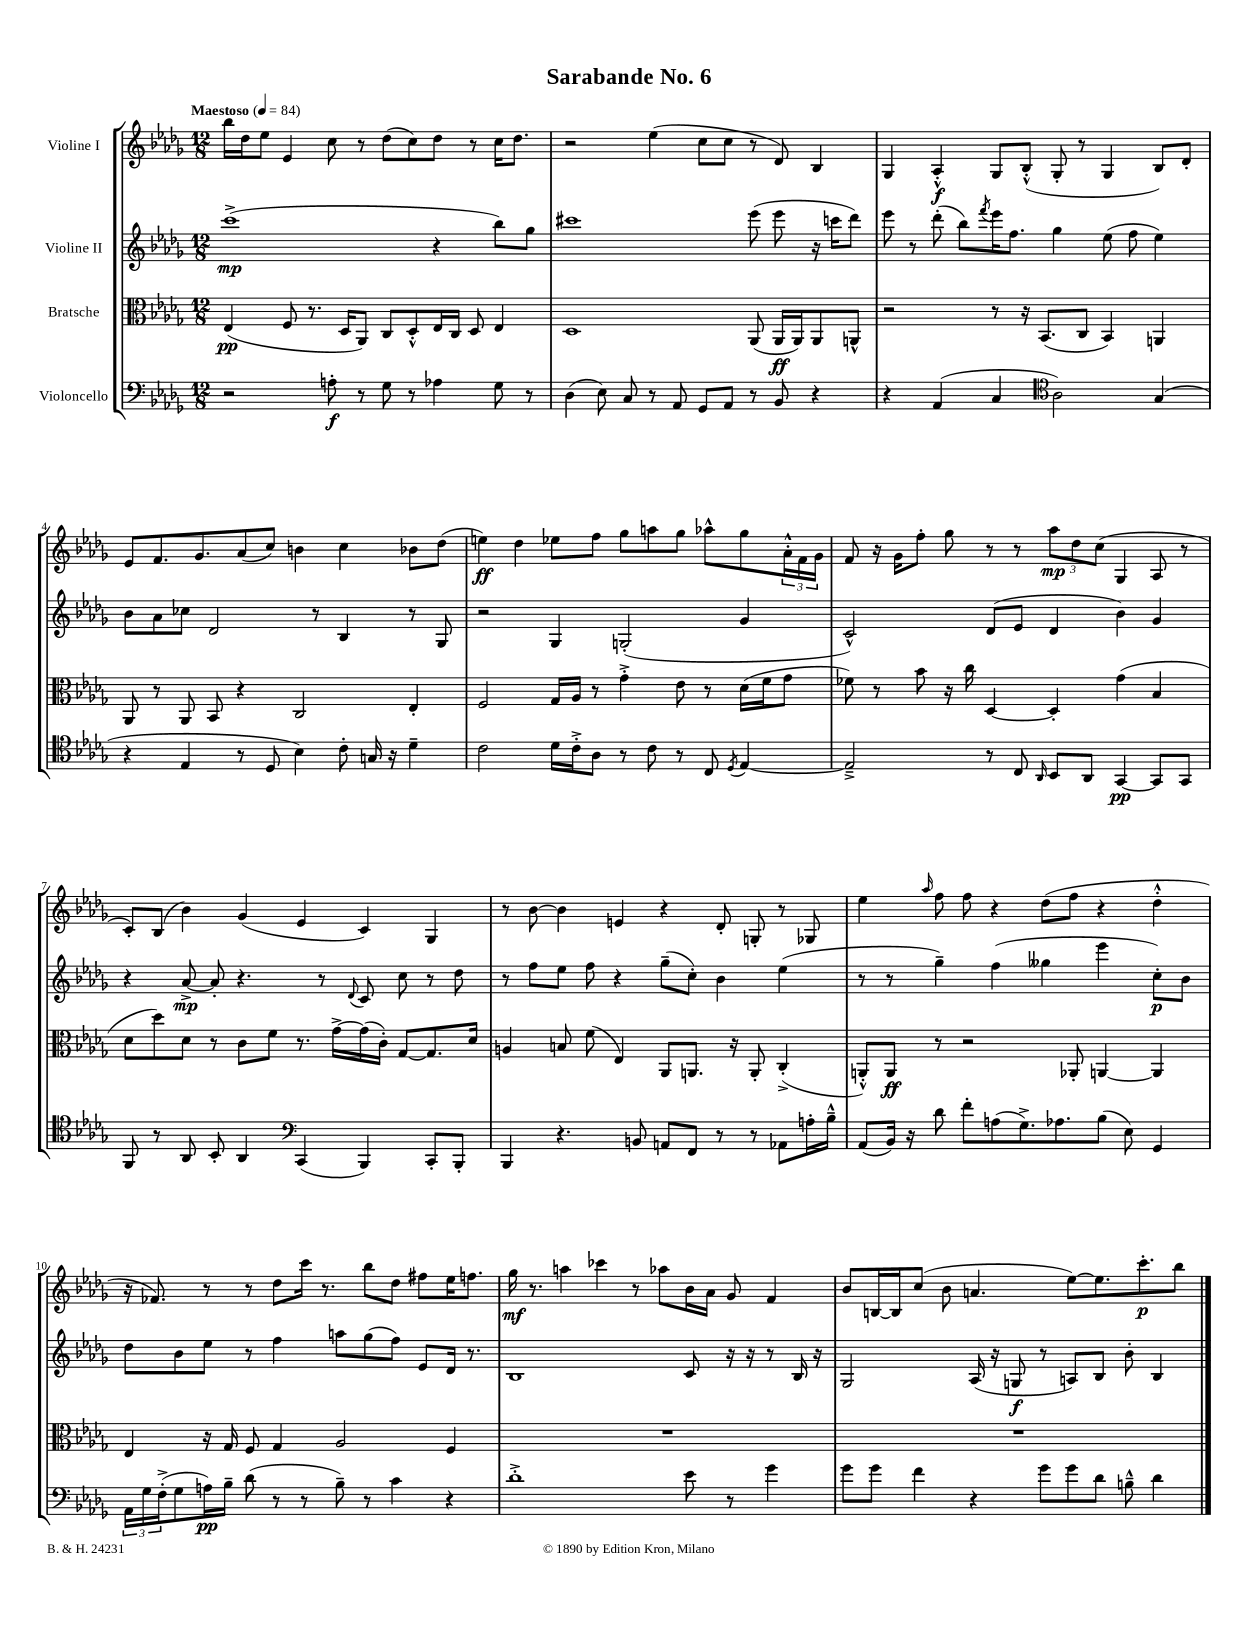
\header { title = "Sarabande No. 6" }
<<
\new StaffGroup <<
\new Staff = "s0" \with { instrumentName = "Violine I" } {
    \clef treble \key des \major \numericTimeSignature \time 12/8 \tempo "Maestoso" 4 = 84
    bes''16 des''16 ees''8 ees'4 c''8 r8 des''8( c''8) des''8 r8 c''16 des''8. |
    r2 ees''4( c''8 c''8 r8 des'8) bes4 |
    ges4 aes4-.-^\f ges8 bes8-.-^( ges8-. r8 ges4 bes8) des'8-. |
    ees'8 f'8. ges'8. aes'8( c''8) b'4 c''4 bes'8 des''8( |
    e''4\ff) des''4 ees''8 f''8 ges''8 a''8 ges''8 aes''8-^ ges''8 \tuplet 3/2 { aes'16-.-^ f'16 ges'16 } |
    f'8 r16 ges'16 f''8-. ges''8 r8 r8 \tuplet 3/2 { aes''8\mp des''8 c''8( } ges4 aes8 r8 |
    c'8-.) bes8( bes'4) ges'4( ees'4 c'4) ges4 |
    r8 bes'8~ bes'4 e'4 r4 des'8-. g8-. r8 ges8 |
    ees''4 \grace { aes''16 } f''8 f''8 r4 des''8( f''8 r4 des''4-.-^ |
    r16 fes'8.) r8 r8 des''8 c'''16 r8. bes''8 des''8 fis''8 ees''16 f''8. |
    ges''16\mf r8. a''4 ces'''4 r8 aes''8 bes'16 aes'16 ges'8 f'4 |
    bes'8 b16~ b16 c''8( bes'8 a'4. ees''8~) ees''8. c'''8.-.\p bes''8 \bar "|." |
}
\new Staff = "s1" \with { instrumentName = "Violine II" } {
    \clef treble \key des \major \numericTimeSignature \time 12/8
    c'''1->\mp( r4 bes''8) ges''8 |
    cis'''1 ees'''8( ees'''8 r16 c'''16 des'''8) |
    ees'''8 r8 des'''8-.( bes''8) \acciaccatura { f'''8 } ees'''16 f''8. ges''4 ees''8( f''8 ees''4) |
    bes'8 aes'8 ces''8 des'2 r8 bes4 r8 ges8 |
    r2 ges4 g2-.( ges'4 |
    c'2-^) des'8( ees'8 des'4 bes'4) ges'4 |
    r4 aes'8~->\mp aes'8-. r4. r8 \appoggiatura { des'8 } c'8 c''8 r8 des''8 |
    r8 f''8 ees''8 f''8 r4 ges''8--( c''8-.) bes'4 ees''4( |
    r8 r8 ges''4--) f''4( geses''4 ees'''4 c''8-.\p) bes'8 |
    des''8 bes'8 ees''8 r8 f''4 a''8 ges''8( f''8) ees'8 des'16 r8. |
    bes1 c'8 r16 r16 r8 bes16 r16 |
    ges2 aes16( r16 g8\f r8 a8) bes8 bes'8-. bes4 \bar "|." |
}
\new Staff = "s2" \with { instrumentName = "Bratsche" } {
    \clef alto \key des \major \numericTimeSignature \time 12/8
    ees4\pp( f8 r8. des16 aes,8) c8 des8-.-^ ees16 c16 des8 ees4 |
    des1 aes,8( aes,16\ff aes,16) aes,8 a,8-^ |
    r2 r8 r16 bes,8.( c8 bes,4) a,4 |
    aes,8 r8 aes,8 bes,8 r4 c2 ees4-. |
    f2 ges16 aes16 r8 ges'4-.-> ees'8 r8 des'16( f'16 ges'8 |
    fes'8) r8 bes'8 r16 c''16 des4~ des4-. ges'4( bes4 |
    des'8 des''8) des'8 r8 c'8 f'8 r8. ges'16~-> ges'16( c'16-.) ges8~ ges8. des'16 |
    a4 b8 f'8( ees4) aes,8 a,8. r16 a,8-. c4-.->( |
    a,8-.-^) a,8\ff r8 r2 aes,8-. a,4~ a,4 |
    ees4 r16 ges16 f8 ges4 aes2 f4 |
    R1. |
    R1. \bar "|." |
}
\new Staff = "s3" \with { instrumentName = "Violoncello" } {
    \clef bass \key des \major \numericTimeSignature \time 12/8
    r2 a8-.\f r8 ges8 r8 aes4 ges8 r8 |
    des4( ees8) c8 r8 aes,8 ges,8 aes,8 r8 bes,8 r4 |
    r4 aes,4( c4 \clef tenor aes2) ges4( |
    r4 ees4 r8 des8 bes4) c'8-. g16 r16 des'4-- |
    c'2 des'16 c'16-.-> aes8 r8 c'8 r8 c8 \acciaccatura { des8 } ees4~ |
    ees2---> r8 c8 \grace { aes,16 } bes,8 aes,8 ges,4~\pp ges,8 ges,8 |
    f,8 r8 aes,8 bes,8-. aes,4 \clef bass c,4( bes,,4) c,8-. bes,,8-. |
    bes,,4 r4. b,8 a,8 f,8 r8 r8 aes,8 a16-. bes16---^ |
    aes,8( bes,16) r16 des'8 f'8-. a8( ges8.->) aes8. bes8( ees8) ges,4 |
    \tuplet 3/2 { aes,16 ges16 f16-.->( } ges8 a16\pp) bes16-- des'8( r8 r8 bes8--) r8 c'4 r4 |
    des'1-.-> ees'8 r8 ges'4 |
    ges'8 ges'8 f'4 r4 ges'8 ges'8 des'8 b8---^ des'4 \bar "|." |
}
>>
>>
